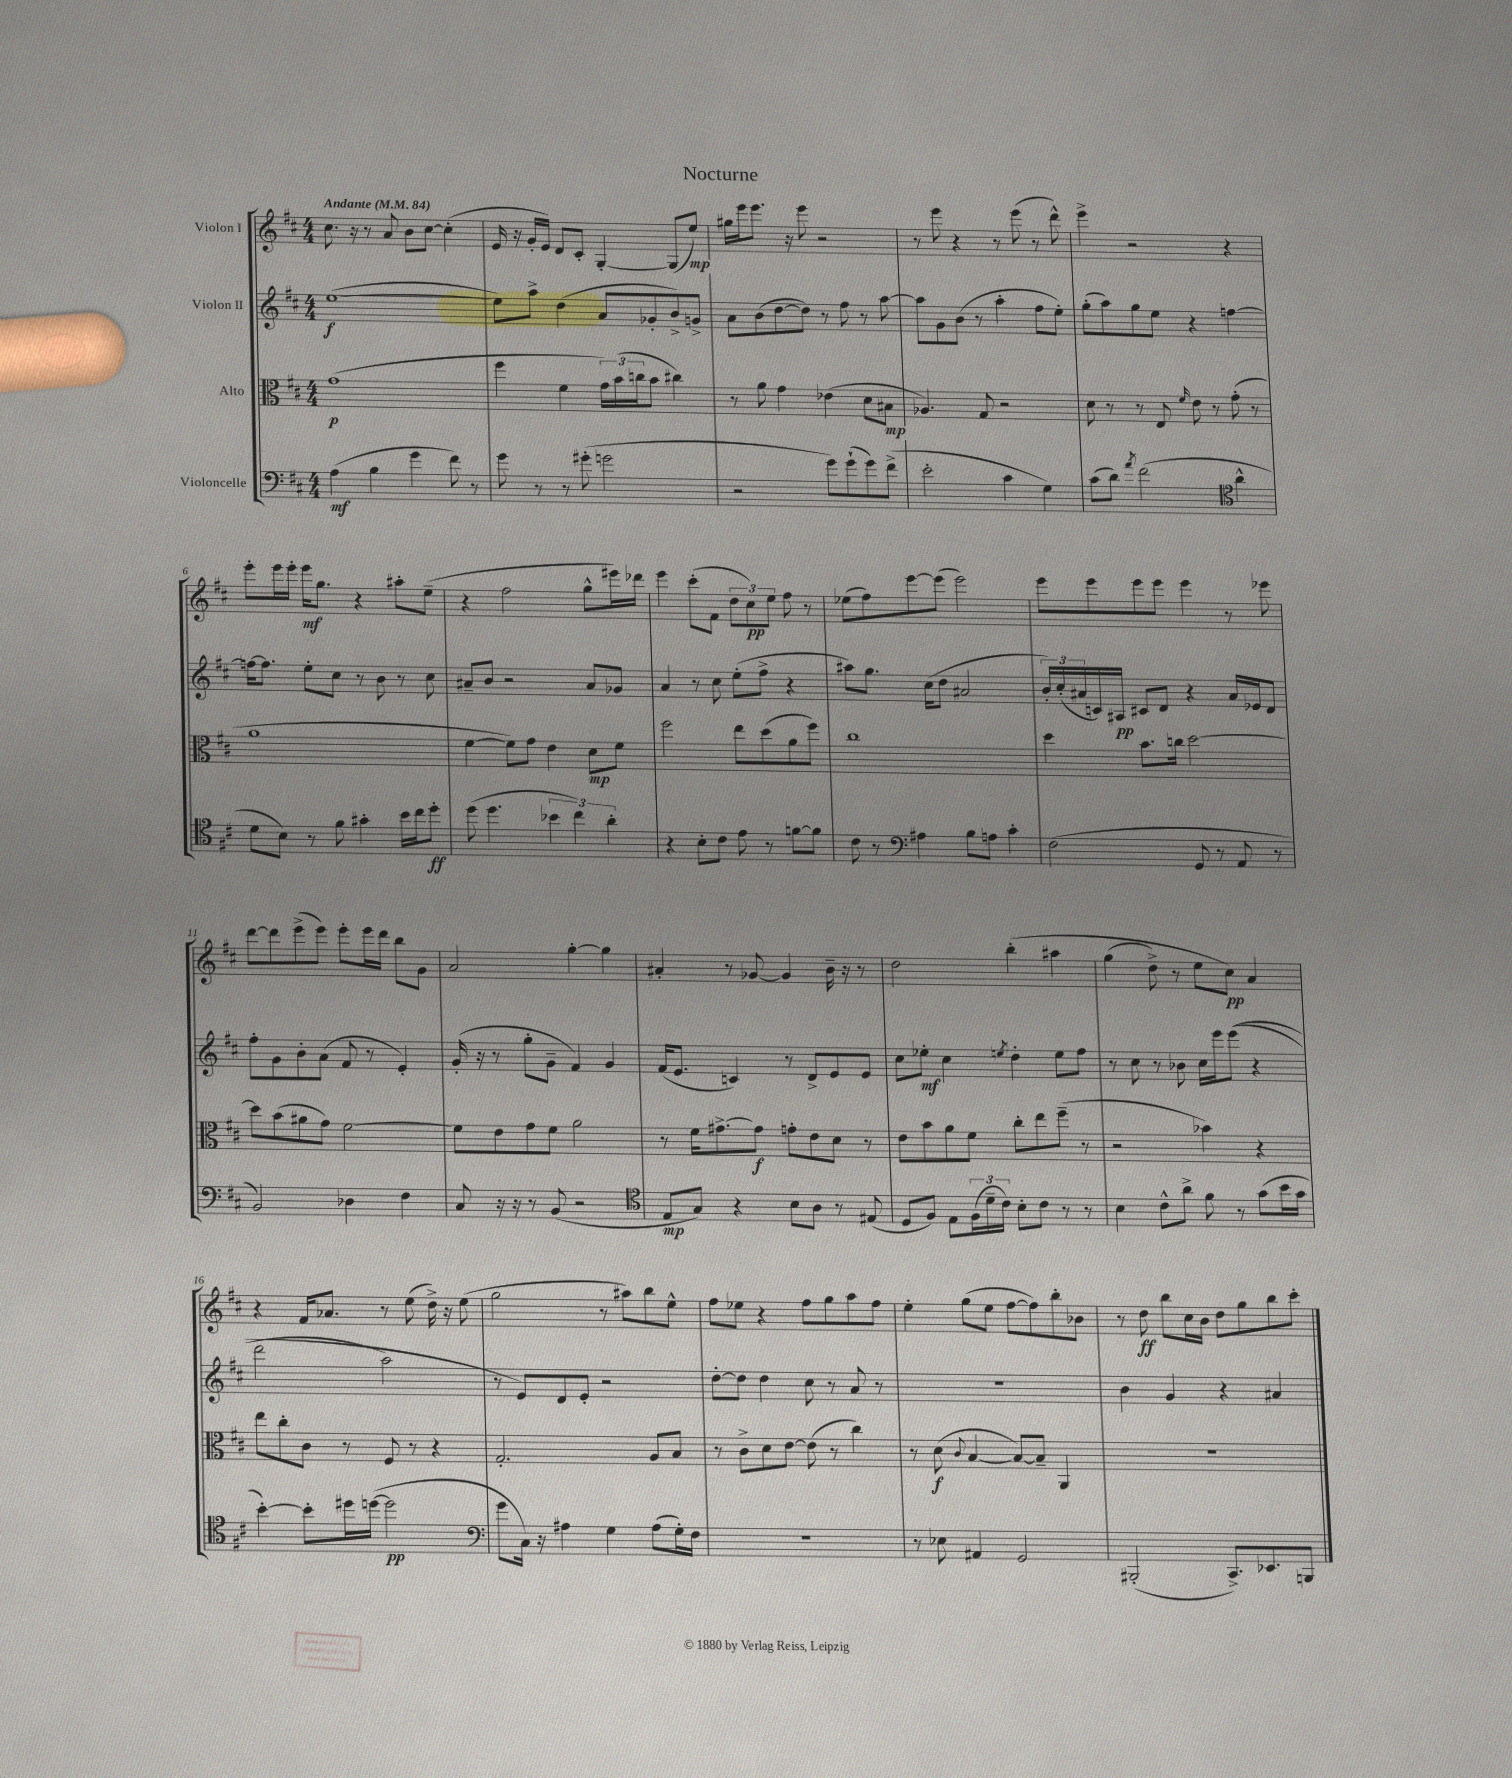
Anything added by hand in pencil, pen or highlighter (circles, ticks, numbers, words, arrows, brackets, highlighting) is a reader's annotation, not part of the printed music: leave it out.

**kern	**dynam	**kern	**dynam	**kern	**dynam	**kern	**dynam
*part4	*part4	*part3	*part3	*part2	*part2	*part1	*part1
*staff4	*staff4	*staff3	*staff3	*staff2	*staff2	*staff1	*staff1
*I"Violoncelle	*	*I"Alto	*	*I"Violon II	*	*I"Violon I	*
*clefF4	*	*clefC3	*	*clefG2	*	*clefG2	*
*k[f#c#]	*	*k[f#c#]	*	*k[f#c#]	*	*k[f#c#]	*
*M4/4	*	*M4/4	*	*M4/4	*	*M4/4	*
*MM84	*	*MM84	*	*MM84	*	*MM84	*
=1	=1	=1	=1	=1	=1	=1	=1
!	!	!	!	!	!	!LO:TX:a:B:t=Andante	!
(4A\	mf	(1g	p	([1ee	f	8.cc#\	.
.	.	.	.	.	.	16r	.
4B\	.	.	.	.	.	8r	.
.	.	.	.	.	.	8a/	.
4g\	.	.	.	.	.	8b\L	.
.	.	.	.	.	.	[8cc#\J	.
8f#\)	.	.	.	.	.	(4cc#'\]	.
8r	.	.	.	.	.	.	.
=2	=2	=2	=2	=2	=2	=2	=2
8g\	.	4ff#\	.	8ee\L])	.	16e/	.
.	.	.	.	.	.	16r	.
8r	.	.	.	8aa^\J	.	16g'/LL	.
.	.	.	.	.	.	16e/JJ)	.
8r	.	4f#\	.	(4dd\	.	8d/L	.
(8g#X'\	.	.	.	.	.	8c#'/J	.
2gn\	.	24g\LL)	.	8a/L	.	[4G'/	.
.	.	(24b\	.	.	.	.	.
.	.	24ccn\J	.	.	.	.	.
.	.	8b\J	.	8g-X'/	.	.	.
.	.	4cc#X\)	.	8b^/)	.	(8G/L]	.
.	.	.	.	8gn^/J	.	8ee/J)	mp
=3	=3	=3	=3	=3	=3	=3	=3
2r	.	8r	.	8a\L	.	16gg#X\LL	.
.	.	.	.	.	.	16eee\J	.
.	.	8a\	.	(8b\	.	8.eee\J	.
.	.	4g\	.	[8dd\	.	.	.
.	.	.	.	.	.	16r	.
.	.	.	.	8dd\J])	.	8eee\	.
8g\L)	.	(4e-X\	.	8r	.	2r	.
(8g`\	.	.	.	8ff#\	.	.	.
8g\)	.	8d\L	.	8r	.	.	.
(8f#^\J	.	8B#X\J	mp	[8aa\	.	.	.
=4	=4	=4	=4	=4	=4	=4	=4
2e'\	.	4.A-X/)	.	8aa\L]	.	8r	.
.	.	.	.	8g\	.	8eee\	.
.	.	.	.	(8b\J	.	4r	.
.	.	8G/	.	8r	.	.	.
4c#\	.	2r	.	4aa'\	.	8r	.
.	.	.	.	.	.	(8eee\	.
4G\)	.	.	.	8ff#\L	.	8r	.
.	.	.	.	8ee'\J)	.	8ddd^^\)	.
=5	=5	=5	=5	=5	=5	=5	=5
(8c#\L	.	8d\	.	(8gg'\L	.	4eee^\	.
8d\J)	.	8r	.	8aa\)	.	.	.
8qa/	.	.	.	.	.	.	.
(2f#\	.	8r	.	8gg\	.	2r	.
.	.	8E/	.	8ee\J	.	.	.
.	.	16qqf#/	.	.	.	.	.
.	.	8e\	.	4r	.	.	.
.	.	8r	.	.	.	.	.
*clefC4	*	*	*	*	*	*	*
4a^^\	.	(8g'\	.	[4ffn\	.	4r	.
.	.	8r	.	.	.	.	.
!!LO:LB:g=z
=6	=6	=6	=6	=6	=6	=6	=6
8d\L	.	1a	.	16ffn\KL_	.	8eee'\L	.
.	.	.	.	8.ff\J]	.	.	.
8B\J)	.	.	.	.	.	16eee\L	.
.	.	.	.	.	.	16eee'\JJ	.
8r	.	.	.	8ee'\L	.	16eee\KL	mf
.	.	.	.	.	.	8.gg\J	.
8f#\	.	.	.	8cc#\J	.	.	.
4g#X'\	.	.	.	8r	.	4r	.
.	.	.	.	8b\	.	.	.
16b\LL	.	.	.	8r	.	8aa#X'\L	.
16cc#\J	.	.	.	.	.	.	.
8dd'\J	ff	.	.	8cc#\	.	(8ee~\J	.
=7	=7	=7	=7	=7	=7	=7	=7
(8dd\	.	[4f#\	.	8a#X~/L	.	4r	.
4.dd\	.	.	.	8b/J	.	.	.
.	.	8f#\L])	.	2r	.	2ff#\	.
.	.	8g\J	.	.	.	.	.
6b-X\	.	4e\	.	.	.	.	.
6cc#\)	.	.	.	.	.	.	.
.	.	8d\L	mp	8a#/L	.	8gg^^\L	.
6a'\	.	.	.	.	.	.	.
.	.	8f#\J	.	8g-X/J	.	16eee#X\L)	.
.	.	.	.	.	.	16ddd-X\JJ	.
=8	=8	=8	=8	=8	=8	=8	=8
4r	.	2ff#\	.	4a/	.	4eee\	.
8B'\L	.	.	.	8r	.	(8ccc#'\L	.
8c#\J	.	.	.	8cc#\	.	8f#\J	.
8e\	.	8ee\L	.	(8ee'\L	.	12dd\L	.
.	.	.	.	.	.	12cc#\)	pp
8r	.	(8dd\	.	8ff#^\J	.	.	.
.	.	.	.	.	.	12ee\J	.
[8fn\L	.	8a\	.	4r	.	8ff#\	.
8f\J]	.	8ff#\J)	.	.	.	8r	.
=9	=9	=9	=9	=9	=9	=9	=9
8c#\	.	1cc#	.	8aa#X\L)	.	(8ee-X\L	.
8r	.	.	.	8.gg\J	.	8ff#\)	.
*clefF4	*	*	*	*	*	*	*
4A#X\	.	.	.	.	.	[8eee\	.
.	.	.	.	(16cc#\KL	.	.	.
.	.	.	.	8dd\J	.	(8eee\J]	.
8B\L	.	.	.	2a#X/	.	2eee\)	.
8An\J	.	.	.	.	.	.	.
4c#'\	.	.	.	.	.	.	.
=10	=10	=10	=10	=10	=10	=10	=10
(2F#\	.	4dd\	.	24b'/LL)	.	8eee\L	.
.	.	.	.	(24cc#'/	.	.	.
.	.	.	.	24a#X/	.	.	.
.	.	.	.	16cn/)	.	8eee\	.
.	.	.	.	16A#X/JJ	pp	.	.
.	.	8.b\L	.	8c#X/L	.	8eee\	.
.	.	.	.	8d/J	.	8eee\J	.
.	.	16ccn\Jk	.	.	.	.	.
8GG/	.	[2dd\	.	4r	.	4eee\	.
8r	.	.	.	.	.	.	.
8AA/	.	.	.	16a#/LL	.	8r	.
.	.	.	.	16e-X/J	.	.	.
8r	.	.	.	8d/J	.	8eee-X\	.
!!LO:LB:g=z
=11	=11	=11	=11	=11	=11	=11	=11
2BB/)	.	8dd\L]	.	8ff#'\L	.	[8ddd\L	.
.	.	(8b\	.	8g\	.	8ddd\]	.
.	.	8a#X\	.	8b'\	.	(8eee^\	.
.	.	8g\J)	.	(8a\J	.	8eee\J)	.
4D-X\	.	[2f#\	.	8f#/	.	8eee'\L	.
.	.	.	.	8r	.	16eee\L	.
.	.	.	.	.	.	16ddd\JJ	.
4F#\	.	.	.	4e'/)	.	8bb\L	.
.	.	.	.	.	.	8g\J	.
=12	=12	=12	=12	=12	=12	=12	=12
8C#/	.	8f#\L]	.	(16g'/	.	2a/	.
.	.	.	.	16r	.	.	.
16r	.	8e\	.	8r	.	.	.
16r	.	.	.	.	.	.	.
8r	.	8g\	.	8gg'\L	.	.	.
(8BB/	.	8f#\J	.	8g~\J	.	.	.
2r	.	2a\	.	4f#/)	.	[4gg'\	.
.	.	.	.	4g/	.	4gg\]	.
=13	=13	=13	=13	=13	=13	=13	=13
*clefC4	*	*	*	*	*	*	*
8E/L	mp	8r	.	(16f#/KL	.	4a#X'/	.
.	.	.	.	8.e/J	.	.	.
8G/J)	.	16f#\KL	.	.	.	.	.
.	.	[8.g#X^\	.	.	.	.	.
4r	.	.	.	4cn/)	.	8r	.
.	.	8g#\J]	f	.	.	[8g-X/	.
8B\L	.	8gn'\L	.	8r	.	4g-/]	.
8A\J	.	8e\	.	8d^/L	.	.	.
8r	.	8d\J	.	8e/	.	16b~\	.
.	.	.	.	.	.	16r	.
(8E#X/	.	8r	.	8e/J	.	8r	.
=14	=14	=14	=14	=14	=14	=14	=14
8D/L	.	8e\L	.	8cc#\L	.	2dd\	.
8F#/J)	.	8b\	.	8ee-X'\J	mf	.	.
8E\L	.	8a\	.	4cc#\	.	.	.
(24F#\L	.	8f#\J	.	.	.	.	.
24d~\	.	.	.	.	.	.	.
24c#\JJ)	.	.	.	.	.	.	.
.	.	.	.	8qeen/	.	.	.
8B'\L	.	8cc#'\L	.	4dd'\	.	(4bb'\	.
8c#\J	.	8ee\	.	.	.	.	.
8r	.	(8ff#~\J	.	8ee\L	.	4aa#X\	.
8r	.	8r	.	8ff#\J	.	.	.
=15	=15	=15	=15	=15	=15	=15	=15
4B\	.	2r	.	8r	.	(4gg\	.
.	.	.	.	8cc#\	.	.	.
8c#^^\L	.	.	.	8r	.	8dd^\)	.
8a^\J	.	.	.	8b-X\	.	8r	.
8f#\	.	4b-X\)	.	16cc#\LL	.	8ee\L	.
.	.	.	.	16eee\J	.	.	.
8r	.	.	.	((8eee\J	.	8cc#\J)	pp
(8g\L	.	4r	.	4r	.	4a/	.
16b\L	.	.	.	.	.	.	.
16g\JJ	.	.	.	.	.	.	.
!!LO:LB:g=z
=16	=16	=16	=16	=16	=16	=16	=16
[4b'\)	.	8ee\L	.	2ddd\	.	4r	.
.	.	8cc#'\	.	.	.	.	.
8b'\L]	.	8c#\J	.	.	.	16f#/KL	.
.	.	.	.	.	.	8.a-X/J	.
16dd#X\L	.	8r	.	.	.	.	.
([16ddn\JJ	.	.	.	.	.	.	.
2dd\]	pp	8F#/	.	2aa\)	.	8r	.
.	.	8r	.	.	.	(8ee\	.
.	.	4r	.	.	.	16dd^\)	.
.	.	.	.	.	.	16r	.
.	.	.	.	.	.	(8ee\	.
=17	=17	=17	=17	=17	=17	=17	=17
*clefF4	*	*	*	*	*	*	*
8g\L	.	2.G'/	.	8r	.	2gg\	.
16C#\Jk)	.	.	.	8e/L)	.	.	.
16r	.	.	.	.	.	.	.
4A#X\	.	.	.	8d/	.	.	.
.	.	.	.	8e'/J	.	.	.
4G\	.	.	.	2r	.	8r	.
.	.	.	.	.	.	8aa#X\L)	.
(8A#\L	.	8A/L	.	.	.	8bb\	.
16G'\L)	.	8B/J	.	.	.	8ee^^\J	.
16F#\JJ	.	.	.	.	.	.	.
=18	=18	=18	=18	=18	=18	=18	=18
1r	.	8r	.	[8dd'\L	.	8ff#\L	.
.	.	8c#^\L	.	8dd\J]	.	8ee-X\J	.
.	.	8d\	.	4dd\	.	4r	.
.	.	[8e\J	.	.	.	.	.
.	.	(8e\]	.	8cc#\	.	8ff#\L	.
.	.	8r	.	8r	.	8gg\	.
.	.	4cc#\)	.	8a/	.	8aa\	.
.	.	.	.	8r	.	8ff#\J	.
=19	=19	=19	=19	=19	=19	=19	=19
8r	.	8r	.	1r	.	4ee'\	.
8E-X\	.	(8d\	f	.	.	.	.
.	.	8qqc#/	.	.	.	.	.
4AA#X/	.	[4B/	.	.	.	(8gg\L	.
.	.	.	.	.	.	8ee\J	.
2GG/	.	8B/L_)	.	.	.	[8ff#\L	.
.	.	8B~/J]	.	.	.	8ff#\])	.
.	.	4AA/	.	.	.	8bb'\	.
.	.	.	.	.	.	8b-X\J	.
=20	=20	=20	=20	=20	=20	=20	=20
(2BBB#X'/	.	1r	.	4b\	.	8r	.
.	.	.	.	.	.	8dd\	ff
.	.	.	.	4g/	.	8bb\L	.
.	.	.	.	.	.	16cc#\L	.
.	.	.	.	.	.	16b\JJ	.
8.CC#^/L)	.	.	.	4r	.	8dd\L	.
.	.	.	.	.	.	8gg\	.
8.EE-X/	.	.	.	.	.	.	.
.	.	.	.	4a#X/	.	8bb\	.
8BBBn/J	.	.	.	.	.	8ccc#'\J	.
==	==	==	==	==	==	==	==
*-	*-	*-	*-	*-	*-	*-	*-
